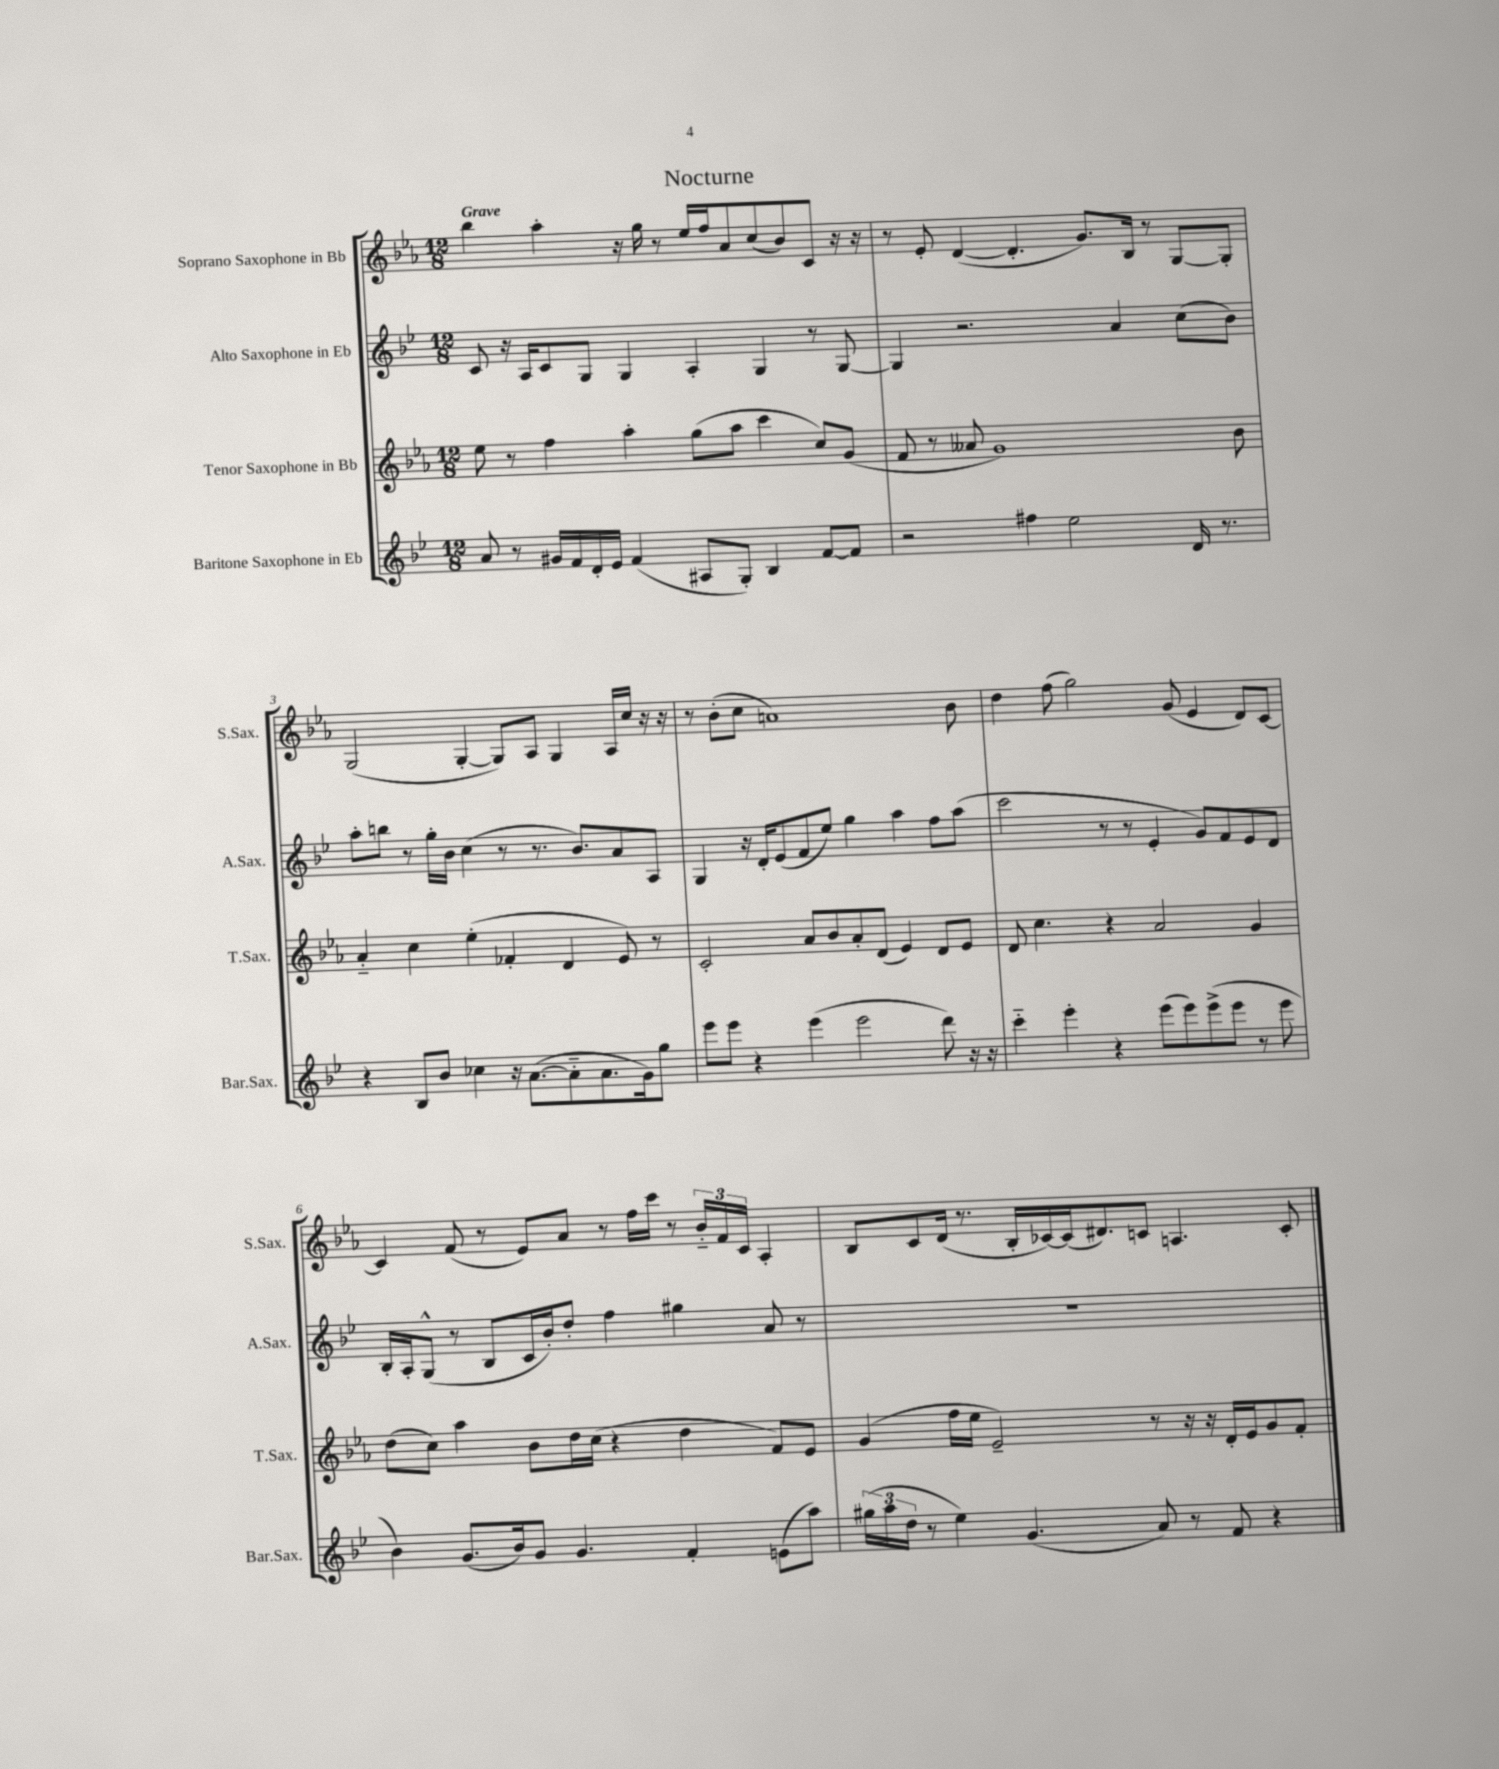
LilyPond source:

\header { title = "Nocturne" }
<<
\new StaffGroup <<
\new Staff = "s0" \with { instrumentName = "Soprano Saxophone in Bb" shortInstrumentName = "S.Sax." } {
    \clef treble \key ees \major \numericTimeSignature \time 12/8 \tempo "Grave"
    \autoBeamOff bes''4 aes''4-. r16 g''16 r8 ees''16[ f''16 aes'8 c''8( bes'8) c'8] r16 r16 |
    r8 ees'8-. d'4~( d'4.-. g'8.[) bes16] r8 g8[~ g8]-. |
    g2( g4~-. g8[) aes8] g4 aes16[ c''16] r16 r16 |
    r8 bes'8[-.( c''8] a'1) bes'8 |
    d''4 f''8( g''2) g'8( ees'4 d'8[) c'8]~ |
    c'4 f'8( r8 ees'8[) aes'8] r8 f''16[ c'''16] r8 \tuplet 3/2 { bes'16[-_ f'16 c'16] } aes4-. |
    bes8[ c'8 d'16]( r8. bes16[-. ces'16~) ces'16( dis'8.) c'8] a4. c'8-. \bar "|." |
}
\new Staff = "s1" \with { instrumentName = "Alto Saxophone in Eb" shortInstrumentName = "A.Sax." } {
    \clef treble \key bes \major \numericTimeSignature \time 12/8
    \autoBeamOff c'8 r16 a16[ c'8 g8] g4 a4-. g4 r8 g8~ |
    g4 r2. a'4 c''8[( bes'8]) |
    a''8[-. b''8] r8 g''16[-. bes'16] c''4( r8 r8. bes'8.[) a'8 a8] |
    g4 r16 d'16[-. ees'8( f'8 ees''8]) g''4 a''4 f''8[ a''8]( |
    c'''2 r8 r8 ees'4-. g'8[) f'8 ees'8 d'8] |
    bes16[-. a16-. g8]-^( r8 bes8[ c'16 bes'16-.) d''8]-. f''4 gis''4 a'8 r8 |
    R1. \bar "|." |
}
\new Staff = "s2" \with { instrumentName = "Tenor Saxophone in Bb" shortInstrumentName = "T.Sax." } {
    \clef treble \key ees \major \numericTimeSignature \time 12/8
    \autoBeamOff ees''8 r8 f''4 aes''4-. g''8[( aes''8] c'''4 c''8[) g'8]( |
    f'8 r8 aeses'8 g'1) bes'8 |
    aes'4-_ c''4 ees''4-.( fes'4-. d'4 ees'8) r8 |
    c'2-. aes'8[ bes'8 aes'8-. d'8]( ees'4) d'8[ ees'8] |
    d'8 c''4. r4 aes'2 g'4 |
    d''8[( c''8]) aes''4 bes'8[ d''16 c''16]( r4 d''4 f'8[) ees'8] |
    g'4( f''16[ ees''16] ees'2--) r8 r16 r16 d'16[-. ees'16 g'8 f'8]-. \bar "|." |
}
\new Staff = "s3" \with { instrumentName = "Baritone Saxophone in Eb" shortInstrumentName = "Bar.Sax." } {
    \clef treble \key bes \major \numericTimeSignature \time 12/8
    \autoBeamOff a'8 r8 gis'16[ f'16 d'16-. ees'16] f'4( ais8[ g8]-.) bes4 f'8[~ f'8] |
    r2 fis''4 ees''2 d'16 r8. |
    r4 bes8[ bes'8] ces''4 r16 a'8.[~( a'8-_ a'8. g'16) g''8] |
    ees'''8[ ees'''8] r4 ees'''4( ees'''2 d'''8) r16 r16 |
    c'''4-_ ees'''4-. r4 ees'''8[( ees'''8) ees'''8->( ees'''8] r8 ees'''8 |
    bes'4) g'8.[( bes'16) g'8] g'4. f'4-. e'8[( a''8]) |
    \tuplet 3/2 { gis''16[( a''16 d''16] } r8 ees''4) g'4.( a'8) r8 f'8 r4 \bar "|." |
}
>>
>>
